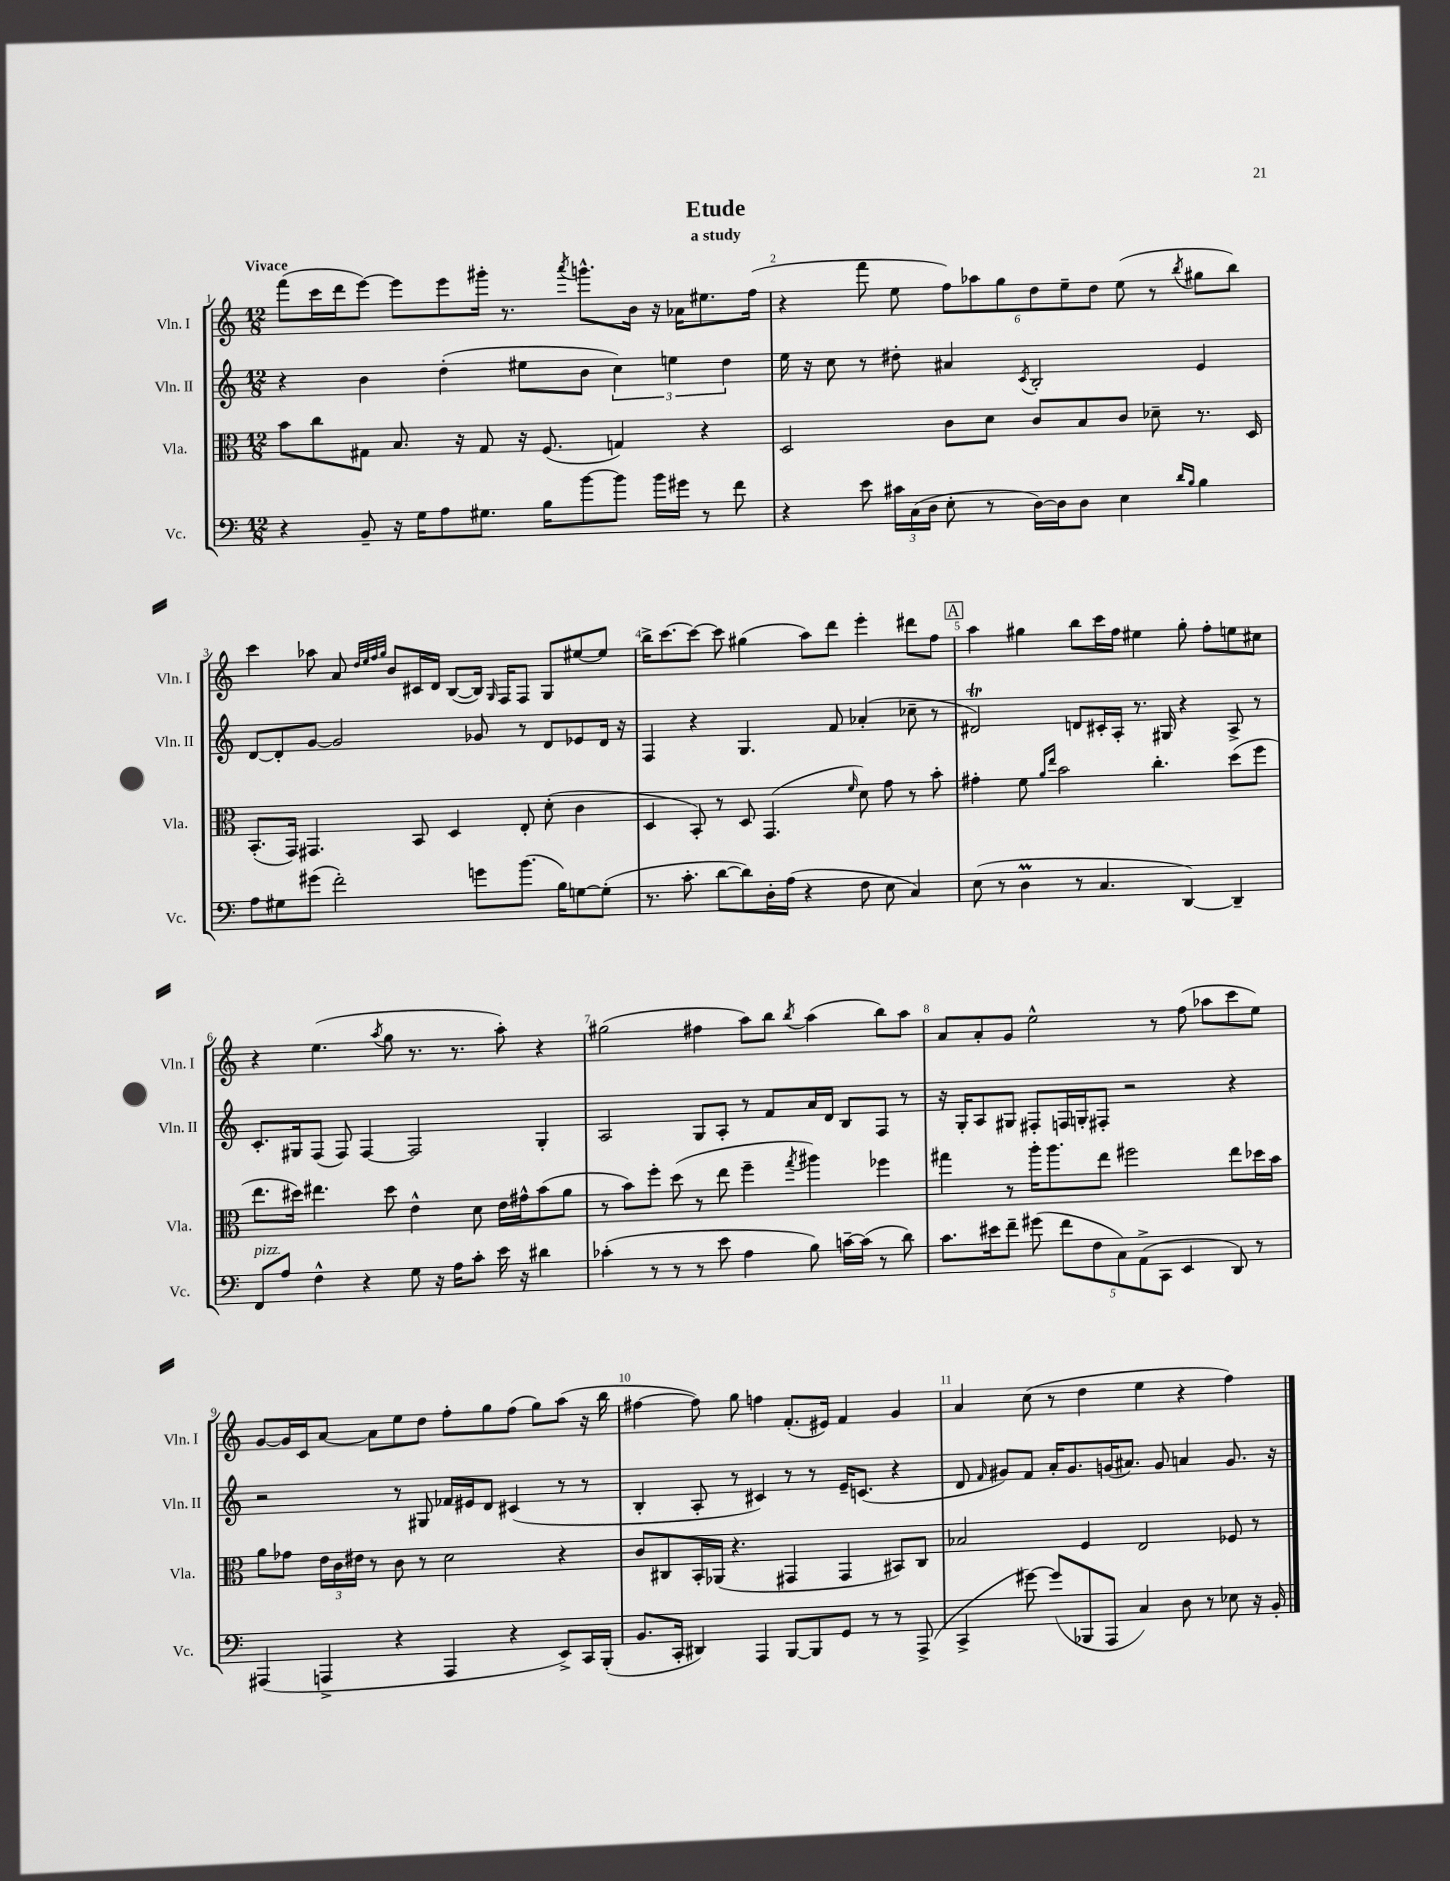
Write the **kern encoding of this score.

**kern	**kern	**kern	**kern
*staff4	*staff3	*staff2	*staff1
*clefF4	*clefC3	*clefG2	*clefG2
*k[]	*k[]	*k[]	*k[]
*M12/8	*M12/8	*M12/8	*M12/8
4r	8b	4r	(8fff
.	8cc	.	16ccc
.	.	.	16ddd
8BB~	8G#	4b	[8eee)
16r	8.B	.	8eee]
16G	.	.	.
8A	.	(4dd'	8eee
.	16r	.	.
8.G#	8G#	.	16ggg#'
.	.	.	8.r
.	16r	8ee#	.
16B	(8.F	.	.
.	.	.	8qaaa
[8b	.	8b	8.ggg^^
8b]	4G)	6cc)	.
.	.	.	16b
16b	.	.	16r
.	.	6ee	.
16g#	.	.	16a-
8r	4r	.	8.ee#
.	.	6dd	.
8f	.	.	.
.	.	.	(16ff
=	=	=	=
4r	2D	16ee	4r
.	.	16r	.
.	.	8cc	.
8e	.	8r	8fff
24c#	.	8dd#'	8ee
(24C	.	.	.
24D	.	.	.
8E'	8c	4a#	12ff)
.	.	.	12aa-
8r	8d	.	.
.	.	.	12gg
.	.	8qc	.
[16D)	8c	2B'	12dd
16D]	.	.	.
.	.	.	12ee~
8D	8B	.	.
.	.	.	12dd
4E	8c	.	(8ee
.	8d-~	.	8r
16qqd	.	.	.
16qqB	.	.	8qbb
4B	8.r	4e	8gg#
.	.	.	8bb)
.	16D	.	.
=	=	=	=
8A	(8.BB'	[8d	4ccc
8G#	.	8d']	.
.	16GG)	.	.
(8g#	4.GG#	[8g	8aa-
2f')	.	2g]	8a
.	.	.	32qqdd
.	.	.	32qqee
.	.	.	32qqff
.	.	.	32qqgg
.	.	.	8b
.	8BB	.	16c#
.	.	.	16d
.	4D	.	([8B
8g	.	8g-	16B])
.	.	.	16qqG
.	.	.	16F
(8.b	8E'	8r	8F
.	(8d'	8d	8G
16B)	.	.	.
[8G	4c	8e-	[8ee#
(8G']	.	16d	8ee#]
.	.	16r	.
=	=	=	=
8.r	4D	4F	16bb^
.	.	.	[8.ccc
8.c'	.	.	.
.	8BB')	4r	8ccc_
[8d	8r	.	8ccc]
8d])	8D	4.G	(4gg#
16D'	(4.GG	.	.
(16A	.	.	.
4r	.	.	8aa)
.	.	8f	8ddd
.	16qqf	.	.
8F	8d)	(4a-'	4eee'
8E	8g	.	.
4C)	8r	8cc-~	8ddd#
.	8b'	8r	8ff
=	=	=	=
(8E	4g#'	2d#)	4aa
8r	.	.	.
4D	8f	.	4gg#
.	16qqa	.	.
.	16qqee	.	.
.	2b	.	.
8r	.	8d	8bb
4.C	.	16c#'	16ccc
.	.	16A'	16ff
.	.	8.r	4ee#
.	4.cc'	.	.
.	.	16G#	.
[4DD)	.	4r	8gg#'
.	.	.	8ff'
4DD~]	(8dd	8A^	8ee
.	8ff	8r	8cc#
=	=	=	=
8FF	8.ee	8.c'	4r
8A	.	.	.
.	16dd#)	16G#	.
4F^^	4.ee#	(8F	(4.ee
.	.	8F)	.
4r	.	[4F	.
.	.	.	8qaa
.	8dd#	.	8gg
8G	4e^^	2F]	8.r
16r	.	.	.
16A	.	.	8.r
8c'	8d	.	.
16e	16e	.	8aa')
16r	16g#^^	.	.
4d#	(8b	4G#'	4r
.	8a	.	.
=	=	=	=
(4c-'	8r	2A	(2gg#
.	8b)	.	.
8r	8ff'	.	.
8r	(8dd	.	.
8r	8r	8G	4ff#
8e	8ee	8A'	.
4A	4ff~	8r	8aa)
.	.	8f	8bb
.	8qgg	.	8qbb
8B)	4aa#)	16a	(4aa
.	.	16d	.
[16c~	.	8B	.
(16c]	.	.	.
8r	4ff-	8F	8bb)
8d)	.	8r	8aa
=	=	=	=
8.c	4gg#	16r	8a
.	.	16G'	.
.	.	8A	8a'
16e#	.	.	.
8f~	8r	8G#	8g
(8g#	16aa'	8F#'	2ee^^
.	8.aa	.	.
10f	.	16F	.
.	.	16G'	.
10F	.	.	.
.	8ee	8F#'	.
10C)	.	.	.
.	2ff#	2r	.
(10AA^	.	.	.
.	.	.	8r
10CC	.	.	.
4EE	.	.	(8ff
.	.	.	8aa-
8DD)	8ee	4r	8ccc
8r	16dd-	.	8ee)
.	16b	.	.
=	=	=	=
(4AAA#	8a	2r	[8g
.	8g-	.	16g]
.	.	.	16c
4AAA^	24e	.	[8a
.	24c	.	.
.	24e#	.	.
.	8r	.	8a]
4r	8c	8r	8ee
.	8r	8G#	8dd
4AAA	2d	16f-	8ff'
.	.	16e#	.
.	.	8d	8gg
4r	.	(4c#	(8ff
.	.	.	8gg)
8EE^)	4r	8r	(8aa
16CC	.	8r	16r
(16BBB'	.	.	16bb
=	=	=	=
8.BB	8c	4B'	[4ff#
.	8C#	.	.
16CC'	.	.	.
4DD#)	16BB'	8A'	8ff#])
.	(16AA-	.	.
.	4.r	8r	8gg
4AAA	.	4c#)	4ff
[8BBB	4GG#	8r	(8.f'
8BBB]	.	8r	.
.	.	.	16e#)
8GG	4GG#	16e~	4f
.	.	(8.c	.
8r	.	.	.
8r	8BB#)	4r	4g
(8AAA^	8C#	.	.
=	=	=	=
4CC^	2B-	8d	4a
.	.	16qqf	.
.	.	8g#)	.
[8g#)	.	8f	(8cc
(8g#]	.	16a'	8r
.	.	8.g#	.
8BBB-	4F	.	4dd
8AAA	.	(16g	.
.	.	8.a#)	.
4C)	2E	.	4ee
.	.	8g	.
8D	.	4a	4r
8r	.	.	.
8E-	8F-	8.g	4ff)
16r	8r	.	.
16BB'	.	16r	.
==	==	==	==
*-	*-	*-	*-
